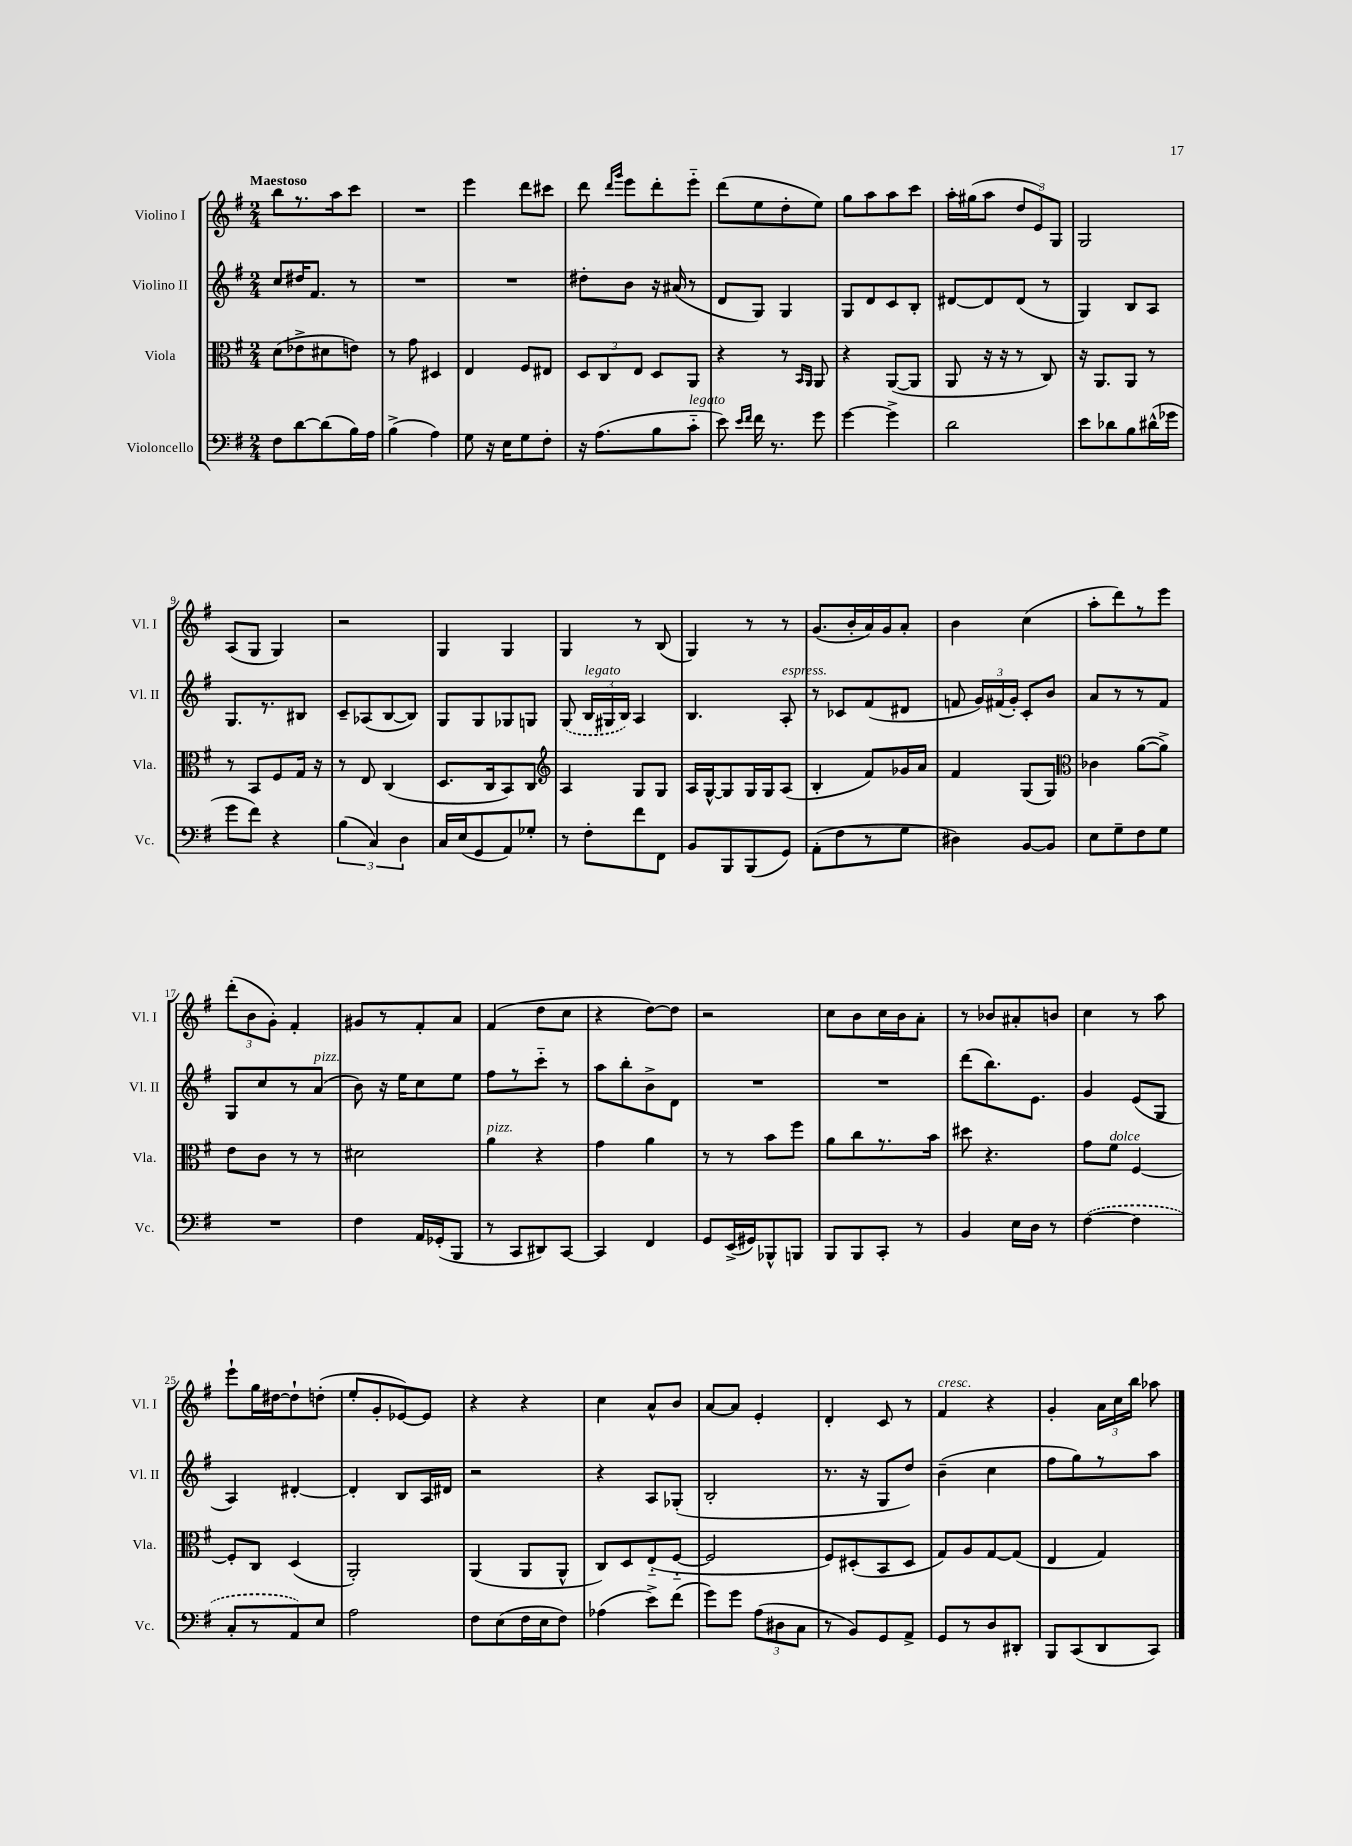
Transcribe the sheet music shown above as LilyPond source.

<<
\new StaffGroup <<
\new Staff = "s0" \with { instrumentName = "Violino I" shortInstrumentName = "Vl. I" } {
    \clef treble \key g \major \numericTimeSignature \time 2/4 \tempo "Maestoso"
    \autoBeamOff b''8[ r8. a''16 c'''8] |
    R2 |
    e'''4 d'''8[ cis'''8] |
    d'''8 \grace { d'''16[ g'''16] } e'''8[ d'''8-. e'''8]-_ |
    d'''8[( e''8 d''8-. e''8]) |
    g''8[ a''8 a''8 c'''8] |
    a''16[-. gis''16( a''8] \tuplet 3/2 { d''8[ e'8) g8] } |
    g2 |
    a8[( g8] g4) |
    r2 |
    g4 g4 |
    g4 r8 b8( |
    g4) r8 r8 |
    g'8.[( b'16-. a'16) g'16 a'8]-. |
    b'4 c''4( |
    a''8[-. d'''8) r8 e'''8] |
    \tuplet 3/2 { d'''8[-.( b'8 g'8]-.) } fis'4-. |
    gis'8[ r8 fis'8-. a'8] |
    fis'4( d''8[ c''8] |
    r4 d''8[~) d''8] |
    r2 |
    c''8[ b'8 c''16 b'16 a'8]-. |
    r8 bes'8[ ais'8-. b'8] |
    c''4 r8 a''8 |
    e'''8[-! g''16 dis''16~ dis''8-! d''8]-.( |
    e''8[-. g'8-. ees'8~) ees'8] |
    r4 r4 |
    c''4 a'8[-^ b'8] |
    a'8[~ a'8] e'4-. |
    d'4-. c'8 r8 |
    fis'4^\markup { \italic "cresc." } r4 |
    g'4-. \tuplet 3/2 { a'16[ c''16 b''16] } aes''8 \bar "|." |
}
\new Staff = "s1" \with { instrumentName = "Violino II" shortInstrumentName = "Vl. II" } {
    \clef treble \key g \major \numericTimeSignature \time 2/4
    \autoBeamOff c''8[ dis''16 fis'8.] r8 |
    R2 |
    R2 |
    dis''8[-. b'8] r16 ais'16( r8 |
    d'8[ g8]) g4 |
    g8[ d'8 c'8 b8]-. |
    dis'8[~ dis'8 dis'8]( r8 |
    g4) b8[ a8] |
    g8.[ r8. bis8] |
    c'8[-- aes8( b8~ b8]) |
    g8[ g8 ges8 g8] |
    \once \slurDashed g8( \tuplet 3/2 { b16[^\markup { \italic "legato" } gis16 b16]) } a4 |
    b4. a8-.^\markup { \italic "espress." } |
    r8 ces'8[ fis'8( dis'8] |
    f'8 \tuplet 3/2 { g'16[) fis'16( g'16]-.) } c'8[-. b'8] |
    a'8[ r8 r8 fis'8] |
    g8[ c''8 r8 a'8]^\markup { \italic "pizz." }( |
    b'8) r16 e''16[ c''8 e''8] |
    fis''8[ r8 c'''8]-_ r8 |
    a''8[ b''8-. b'8-> d'8] |
    R2 |
    R2 |
    d'''8[( b''8.) e'8.] |
    g'4 e'8[( g8] |
    a4) dis'4~-. |
    dis'4-. b8[ a16 dis'16] |
    r2 |
    r4 a8[ ges8]-.( |
    b2-. |
    r8. r16 g8[ d''8]) |
    b'4--( c''4 |
    fis''8[ g''8) r8 a''8] \bar "|." |
}
\new Staff = "s2" \with { instrumentName = "Viola" shortInstrumentName = "Vla." } {
    \clef alto \key g \major \numericTimeSignature \time 2/4
    \autoBeamOff d'8[( ees'8-> dis'8 e'8]) |
    r8 g'8 dis4 |
    e4 fis8[ eis8] |
    \tuplet 3/2 { d8[ c8 e8] } d8[ a,8] |
    r4 r8 \grace { b,16[ a,16] } a,8 |
    r4 a,8[~( a,8] |
    a,8 r16 r16 r8 c8) |
    r16 a,8.[ a,8] r8 |
    r8 b,8[ fis8 g16] r16 |
    r8 e8 c4( |
    d8.[ c16 b,8) c8] |
    \clef treble a4 g8[ g8] |
    a16[ g16~-^ g8 g16 g16 a8]( |
    b4-. fis'8[) ges'16 a'16] |
    fis'4 g8[( g8]) |
    \clef alto ces'4 a'8[~( a'8]->) |
    e'8[ c'8] r8 r8 |
    dis'2 |
    a'4^\markup { \italic "pizz." } r4 |
    g'4 a'4 |
    r8 r8 b'8[ fis''8] |
    a'8[ c''8 r8. b'16] |
    dis''8 r4. |
    g'8[ fis'8]^\markup { \italic "dolce" } fis4~ |
    fis8[-. c8] d4( |
    a,2-.) |
    a,4( a,8[ a,8]-^ |
    c8[) d8 e8-_( fis8]~-_ |
    fis2 |
    fis8[) dis8-.( b,8 dis8] |
    g8[) a8 g8~ g8]( |
    e4 g4) \bar "|." |
}
\new Staff = "s3" \with { instrumentName = "Violoncello" shortInstrumentName = "Vc." } {
    \clef bass \key g \major \numericTimeSignature \time 2/4
    \autoBeamOff fis8[ d'8~ d'8( b16) a16] |
    b4->( a4) |
    g8 r16 e16[ g8 fis8]-. |
    r16 a8.[( b8 c'8]-_^\markup { \italic "legato" } |
    e'8) \grace { e'16[ fis'16] } fis'16 r8. g'8 |
    g'4~ g'4-> |
    d'2 |
    e'8[ des'8 b8 dis'16-^( ges'16] |
    g'8[ fis'8]) r4 |
    \tuplet 3/2 { b4( c4) d4 } |
    c16[ e16( g,8 a,8) ges8]-. |
    r8 fis8[-. fis'8 fis,8] |
    b,8[ b,,8 b,,8( g,8]) |
    a,8[-.( fis8 r8 g8] |
    dis4) b,8[~ b,8] |
    e8[ g8-- fis8 g8] |
    R2 |
    fis4 a,16[ ges,16-.( b,,8] |
    r8 c,8[ dis,8) c,8]~ |
    c,4 fis,4 |
    g,8[ e,16->( gis,16) bes,,8-^ b,,8] |
    b,,8[ b,,8 c,8]-. r8 |
    b,4 e16[ d16] r8 |
    \once \slurDashed fis4~( fis4 |
    c8[-. r8 a,8) e8] |
    a2 |
    fis8[ e8( fis16 e16 fis8]) |
    aes4( e'8[->) fis'8]( |
    g'8[) g'8] \tuplet 3/2 { a8[( dis8 c8] } |
    r8 b,8[) g,8 a,8]-> |
    g,8[ r8 d8 dis,8]-. |
    b,,8[ c,8( d,8 c,8]) \bar "|." |
}
>>
>>
